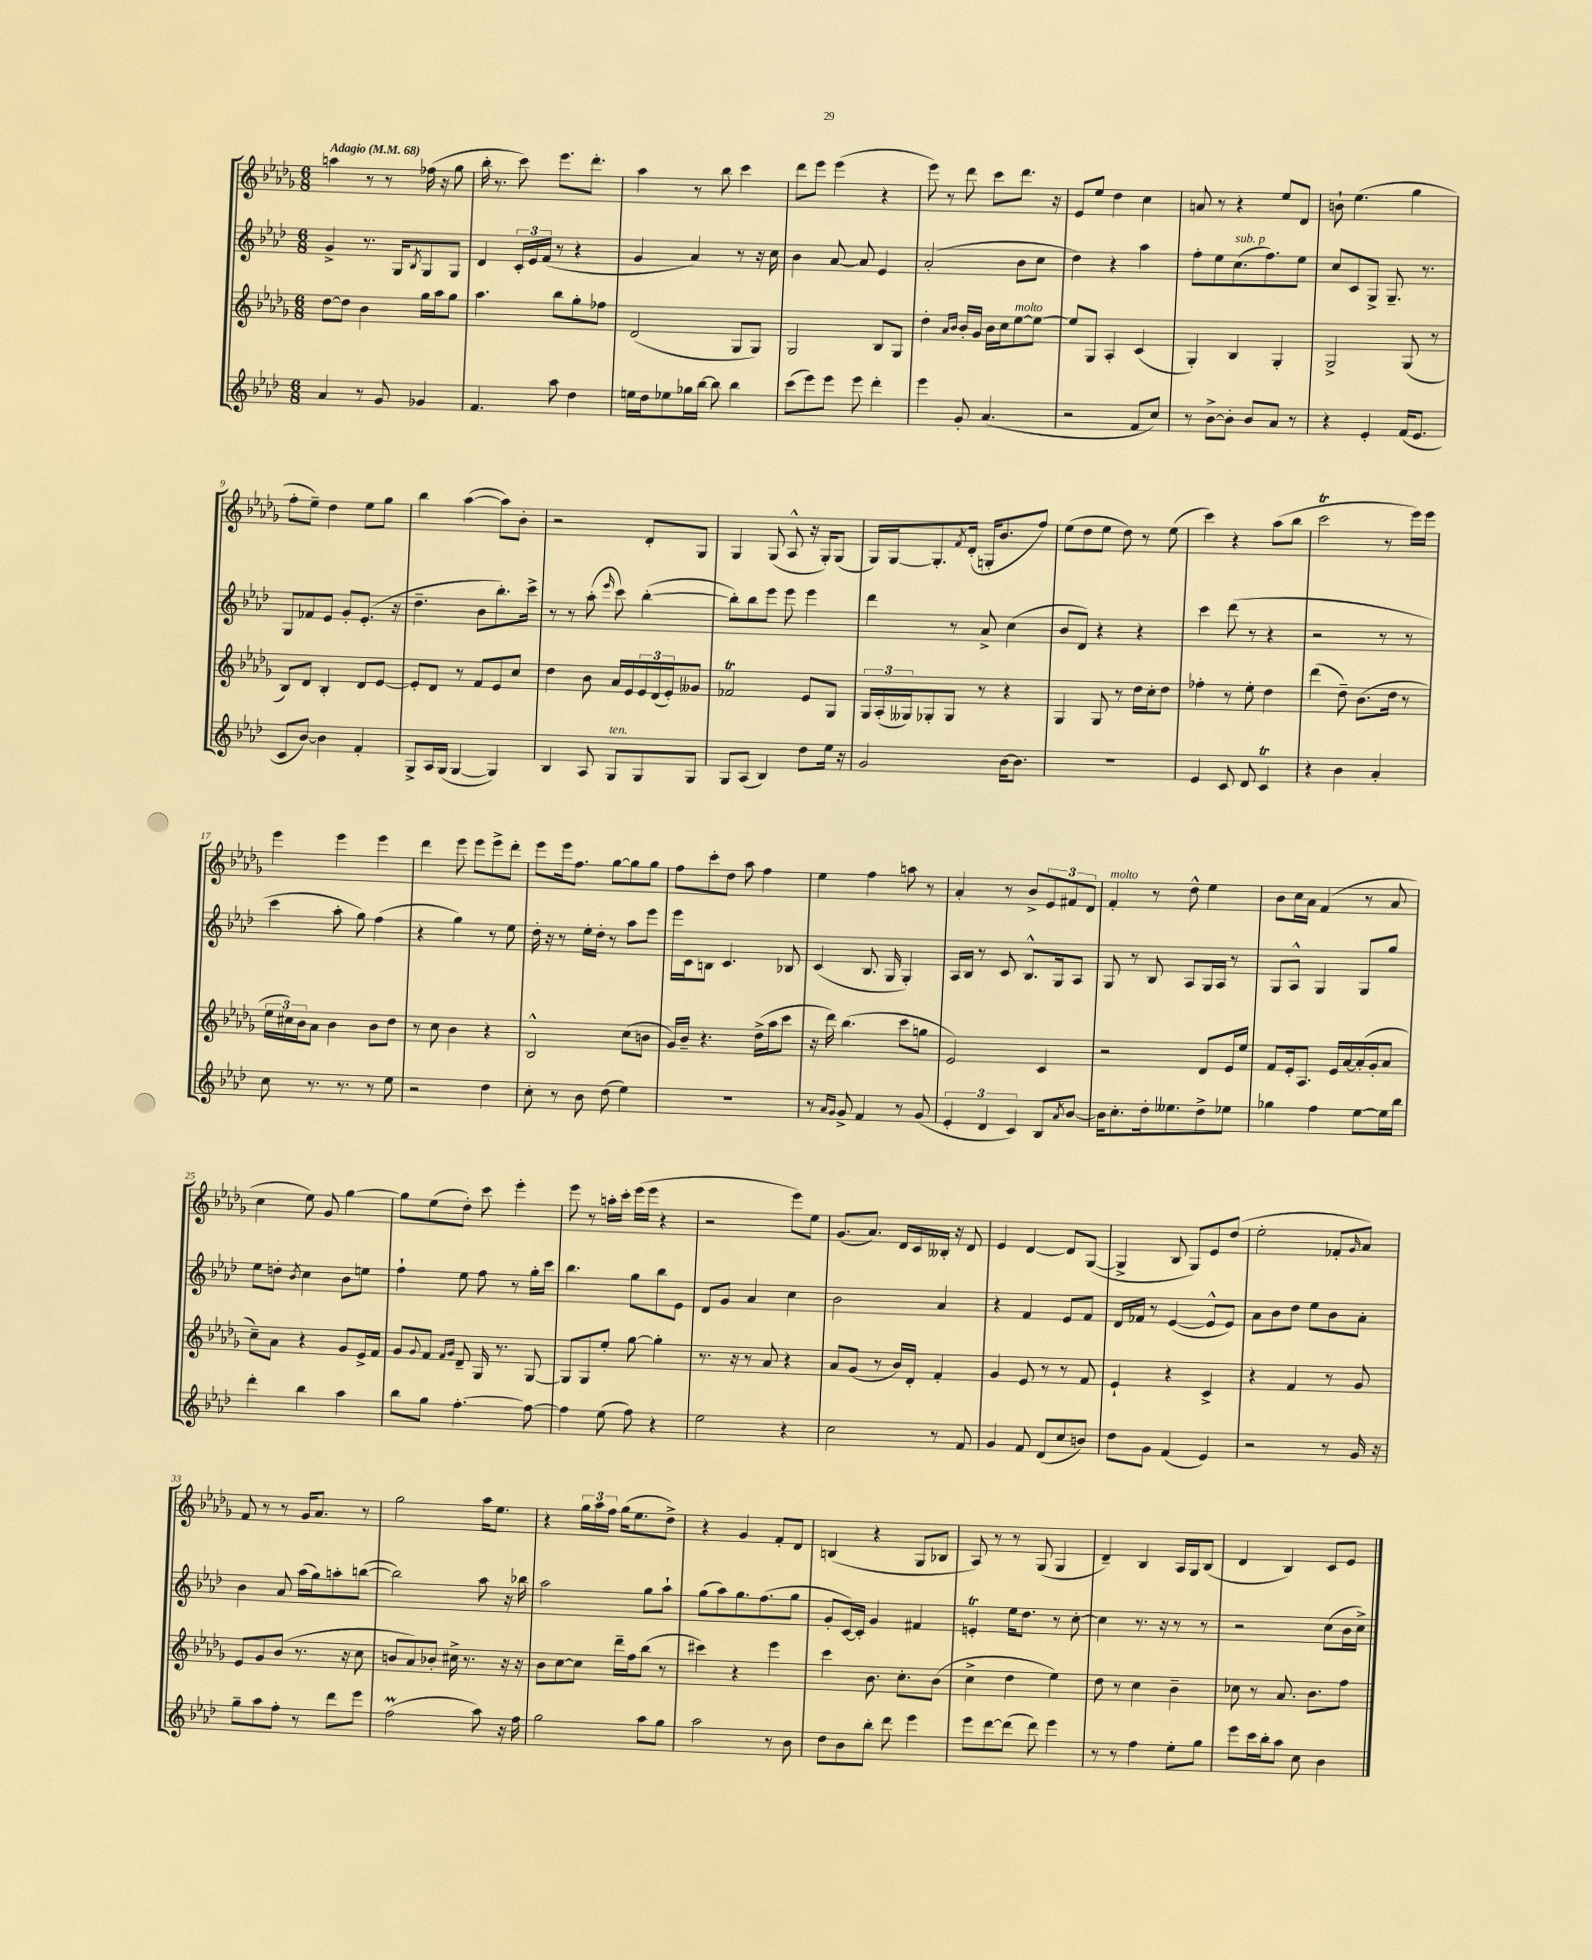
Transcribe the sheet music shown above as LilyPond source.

<<
\new StaffGroup <<
\new Staff = "s0" {
    \clef treble \key des \major \numericTimeSignature \time 6/8 \tempo "Adagio" 4 = 68
    a''4 r8 r8 fes''16( r16 ges''8 |
    bes''16-. r8. c'''8) ees'''8. des'''8.-. |
    aes''4 r8 bes''8 c'''4 |
    des'''8 ees'''8 ees'''4( r4 |
    ees'''8) r8 des'''8 c'''8 des'''8. r16 |
    ees'8 ees''8 des''4 c''4 |
    a'8 r8 r4 ees''8 des'8 |
    b'8-! ees''4.( ges''4 |
    f''8-. ees''8--) des''4 ees''8 ges''8 |
    bes''4 aes''4~( aes''8) bes'8-. |
    r2 des'8-. ges8 |
    ges4 ges8( aes8-^ r16 ges16-.) ges8( |
    ges16) ges16~ ges8.-. \acciaccatura { f'8 } des'16-.( g16-. bes'8. f''8) |
    ees''8( des''8 ees''8 des''8) r8 ees''8( |
    c'''4) r4 aes''8( bes''8 |
    c'''2\trill r8 ees'''16) ees'''16 |
    ees'''4 ees'''4 ees'''4 |
    des'''4 ees'''8 ees'''8 ees'''8-> des'''8-. |
    ees'''8 ees'''16 f''8. ges''8~ ges''8 ges''8 |
    f''8 c'''8-. des''8 aes''8 f''4 |
    ees''4 f''4 a''8 r8 |
    aes'4-. r8 bes'8-> \tuplet 3/2 { ees'8 fis'8 des'8 } |
    f'4-.^\markup { \italic "molto" } r8 des''8-^ ees''4 |
    bes'8 c''16 aes'16 f'4( r8 aes'8 |
    c''4 ees''8) ges'8 ges''4~ |
    ges''8 ees''8( des''8-.) c'''8 ees'''4-. |
    ees'''8 r8 a''16-. c'''16-. ees'''16( ees'''16 r4 |
    r2 ees'''8) ees''8 |
    ges'8.( aes'8.) des'16 c'16 beses16-. r16 des'8 |
    ees'4 des'4~ des'8 ges8~( |
    ges4-> bes8 ges8) ees'8 des''8( |
    ees''2-. fes'8-. \grace { ges'16 } aes'8) |
    f'8 r8 r8 ges'16 aes'8. r8 |
    ges''2 aes''16 ees''8. |
    r4 \tuplet 3/2 { ges''16 aes''16 f''16 } ges''16( ees''8. des''8->) |
    r4 ges'4 f'8-. des'8 |
    b4( r4 ges8 bes8 |
    aes8) r8 r8 ges8( ges4 |
    des'4--) bes4 aes16 ges16 bes8( |
    des'4 bes4) c'8 ees'8 \bar "|." |
}
\new Staff = "s1" {
    \clef treble \key aes \major \numericTimeSignature \time 6/8
    g'4-> r8. g16 \acciaccatura { bes8 } g8 g8 |
    des'4 \tuplet 3/2 { c'16-. ees'16 f'16( } r8 r4 |
    g'4 aes'4) r8 r16 c''16 |
    bes'4 aes'8~ aes'8 ees'4 |
    aes'2-.( bes'8 c''8 |
    des''4) r4 aes''4 |
    f''8-. ees''8 c''8.^\markup { \italic "sub. p" }( f''8.) ees''8 |
    c''8 c'8 g8-> g8.-- r8. |
    g8 fes'8 ees'8 g'8-. ees'8.-.( r16 |
    des''4.-- bes'8 bes''8.-.) c'''16-> |
    r8 r8 aes''8-.( \grace { ees'''16 } c'''8) bes''4~-.( |
    bes''8-.) bes''8 ees'''8 ees'''8 ees'''4 |
    des'''4 r8 aes'8-> c''4( |
    bes'8 des'8) r4 r4 |
    c'''4 des'''8( r8 r4 |
    r2 r8 r8 |
    c'''4 aes''8-. g''8) f''4( |
    r4 g''4) r8 ees''8 |
    des''16-. r16 r8 ees''16-. des''16-. r8 aes''8 ees'''8 |
    ees'''16 c'16 b8 c'4. bes8 |
    c'4( bes8. g16 g4-.) |
    aes16 bes16 r8 c'8 bes8.-^ g16 aes8 |
    g8 r8 bes8 aes8 g16 aes16 r8 |
    g8 aes8-^ g4 g8 g''8 |
    ees''8 d''8-. \acciaccatura { bes'8 } c''4 bes'8 e''8 |
    f''4-! ees''8 f''8 r8 g''16-. c'''16 |
    bes''4. g''8 bes''8 ees'8 |
    des'8 g'8 aes'4 c''4 |
    bes'2 aes'4 |
    r4 f'4 ees'8 f'8 |
    des'16 fes'16 r8 ees'4~( ees'8-^ ees'8) |
    aes'8 bes'8 des''8 ees''8 bes'8 aes'8-. |
    bes'4 aes'8 aes''16( g''16) a''8-. b''8~( |
    b''2) aes''8 r16 bes''16 |
    aes''2 g''8 aes''8-! |
    g''8( aes''8) g''8. f''8.( g''8 |
    g'8-. c'16~) c'16-. g'4 fis'4 |
    e'4-.\trill ees''16 des''8. r8 c''8~-. |
    c''4 r8. r16 r8 r8 |
    r2 c''8( bes'16 c''16->) \bar "|." |
}
\new Staff = "s2" {
    \clef treble \key des \major \numericTimeSignature \time 6/8
    des''8~ des''8 bes'4 ges''16 aes''16 ges''8 |
    aes''4. bes''8 ges''8-. fes''8 |
    des'2( ges8 ges8) |
    ges2 bes8 ges8 |
    des''4-. \grace { aes'16 bes'16 } bes'16-. ges'16 bes'16 c''16 ees''8~^\markup { \italic "molto" } ees''8~ |
    ees''8 ges8 aes4-. c'4( |
    ges4-.) bes4 ges4-. |
    ges2-> ges8( r8 |
    bes8) des'8 bes4-. des'8 ees'8~ |
    ees'8-. des'8 r8 f'8 ees'8 c''8 |
    des''4 bes'8 aes'16 ees'16 \tuplet 3/2 { ees'16 des'16( ees'16-.) } geses'8 |
    fes'2\trill ees'8 ges8 |
    \tuplet 3/2 { ges16 aes16-.( geses16) } ges8-. ges8 r8 r4 |
    ges4 ges8 r8 des''16 c''16-. des''8 |
    fes''4-. r8 ees''8-. des''4 |
    des'''4( des''8--) bes'8.( des''16 r8 |
    \tuplet 3/2 { ees''16 cis''16) bes'16 } aes'8 bes'4 bes'8 des''8 |
    r8 c''8 bes'4 r4 |
    bes2-^ c''8( b'8 |
    ges'16) bes'16-- r4. des''16->( aes''16 c'''8 |
    r16 des'''16) bes''4.( c'''8 g''8 |
    ees'2) c'4 |
    r2 des'8 ees'16 ees''16 |
    f'8 ees'16-. aes8. ees'16 aes'16~ aes'16-.( ges'16-. aes'8 |
    c''8--) aes'8 r4 ges'8 ees'16-> f'16 |
    ges'8 \appoggiatura { ges'8 } f'8 \grace { f'16 ges'16 } des'8-- ges16 r8. ges8~ |
    ges8 ges8 ees''8-. ges''8~ ges''4-. |
    r8. r16 r8 aes'8 r4 |
    aes'8 ges'8( r8 bes'16) des'16-. f'4-. |
    ges'4 ees'8 r8 r8 f'8 |
    ees'4-! r4 c'4-> |
    r4 f'4 r8 ges'8 |
    ees'8 ges'8 bes'8( r8. r16 c''8 |
    b'8 aes'8) bes'8-. cis''16-> r8. r16 r16 |
    bes'8 c''8~ c''8 des'''16-- f''16 bes''8( r8 |
    cis'''4) r4 ees'''4 |
    c'''4 bes'8. c''8.-. bes'8( |
    c''4-> des''4 ees''4) |
    des''8 r8 c''4 bes'4-- |
    ces''8 r8 aes'8. bes'8. f''8 \bar "|." |
}
\new Staff = "s3" {
    \clef treble \key aes \major \numericTimeSignature \time 6/8
    aes'4 r8 g'8 ges'4 |
    f'4. aes''8 des''4 |
    e''16 des''16 ees''8 ges''16 bes''16~ bes''8 bes''4 |
    c'''8( ees'''8) ees'''8 ees'''8 des'''4-. |
    ees'''4 g'8-. aes'4.( |
    r2 f'8 c''8) |
    r8 bes'8~-> bes'8-. bes'8 aes'8 r8 |
    r4 ees'4-. f'16( ees'8. |
    c'8 bes'8~) bes'4 f'4-. |
    g8-> aes16 g16( g4~ g4) |
    bes4 aes8 g8^\markup { \italic "ten." } g8 g8 |
    g8 aes8( bes4) des''8 ees''16 r16 |
    g'2 bes'16~ bes'8. |
    R2. |
    ees'4 c'8 des'8 c'4\trill |
    r4 bes'4 aes'4-. |
    c''8 r8. r8. r8 ees''8 |
    r2 des''4 |
    c''8-. r8 bes'8 des''8( ees''4) |
    R2. |
    r8 \grace { aes'16 g'16 } g'8-> f'4 r8 g'8( |
    \tuplet 3/2 { ees'4-. des'4 c'4) } bes8 \acciaccatura { aes'8 } bes'8~ |
    bes'16 c''8.-. des''16-. eeses''8. des''8-> ees''8 |
    ges''4 f''4 ees''8~ ees''16 bes''16 |
    des'''4-. bes''4 aes''4 |
    bes''8 g''8 f''4.~-. f''8~ |
    f''4 ees''8( f''8) r4 |
    ees''2 r4 |
    c''2 r8 f'8 |
    g'4 f'8 des'8( c''8 b'8) |
    des''8 g'8 f'4( ees'4) |
    r2 r8 g'16 r16 |
    g''8-- aes''8 f''8-. r8 des'''8 ees'''8 |
    f''2\prall( aes''8) r16 f''16 |
    g''2 aes''8 g''8 |
    aes''2 r8 bes'8 |
    des''8 bes'8 bes''8-. des'''8 ees'''4 |
    ees'''8 des'''8~ des'''8( des'''8) ees'''4 |
    r8 r8 f''4 ees''8-. g''8 |
    ees'''8 c'''16 bes''16-. aes''8 c''8 bes'4 \bar "|." |
}
>>
>>
